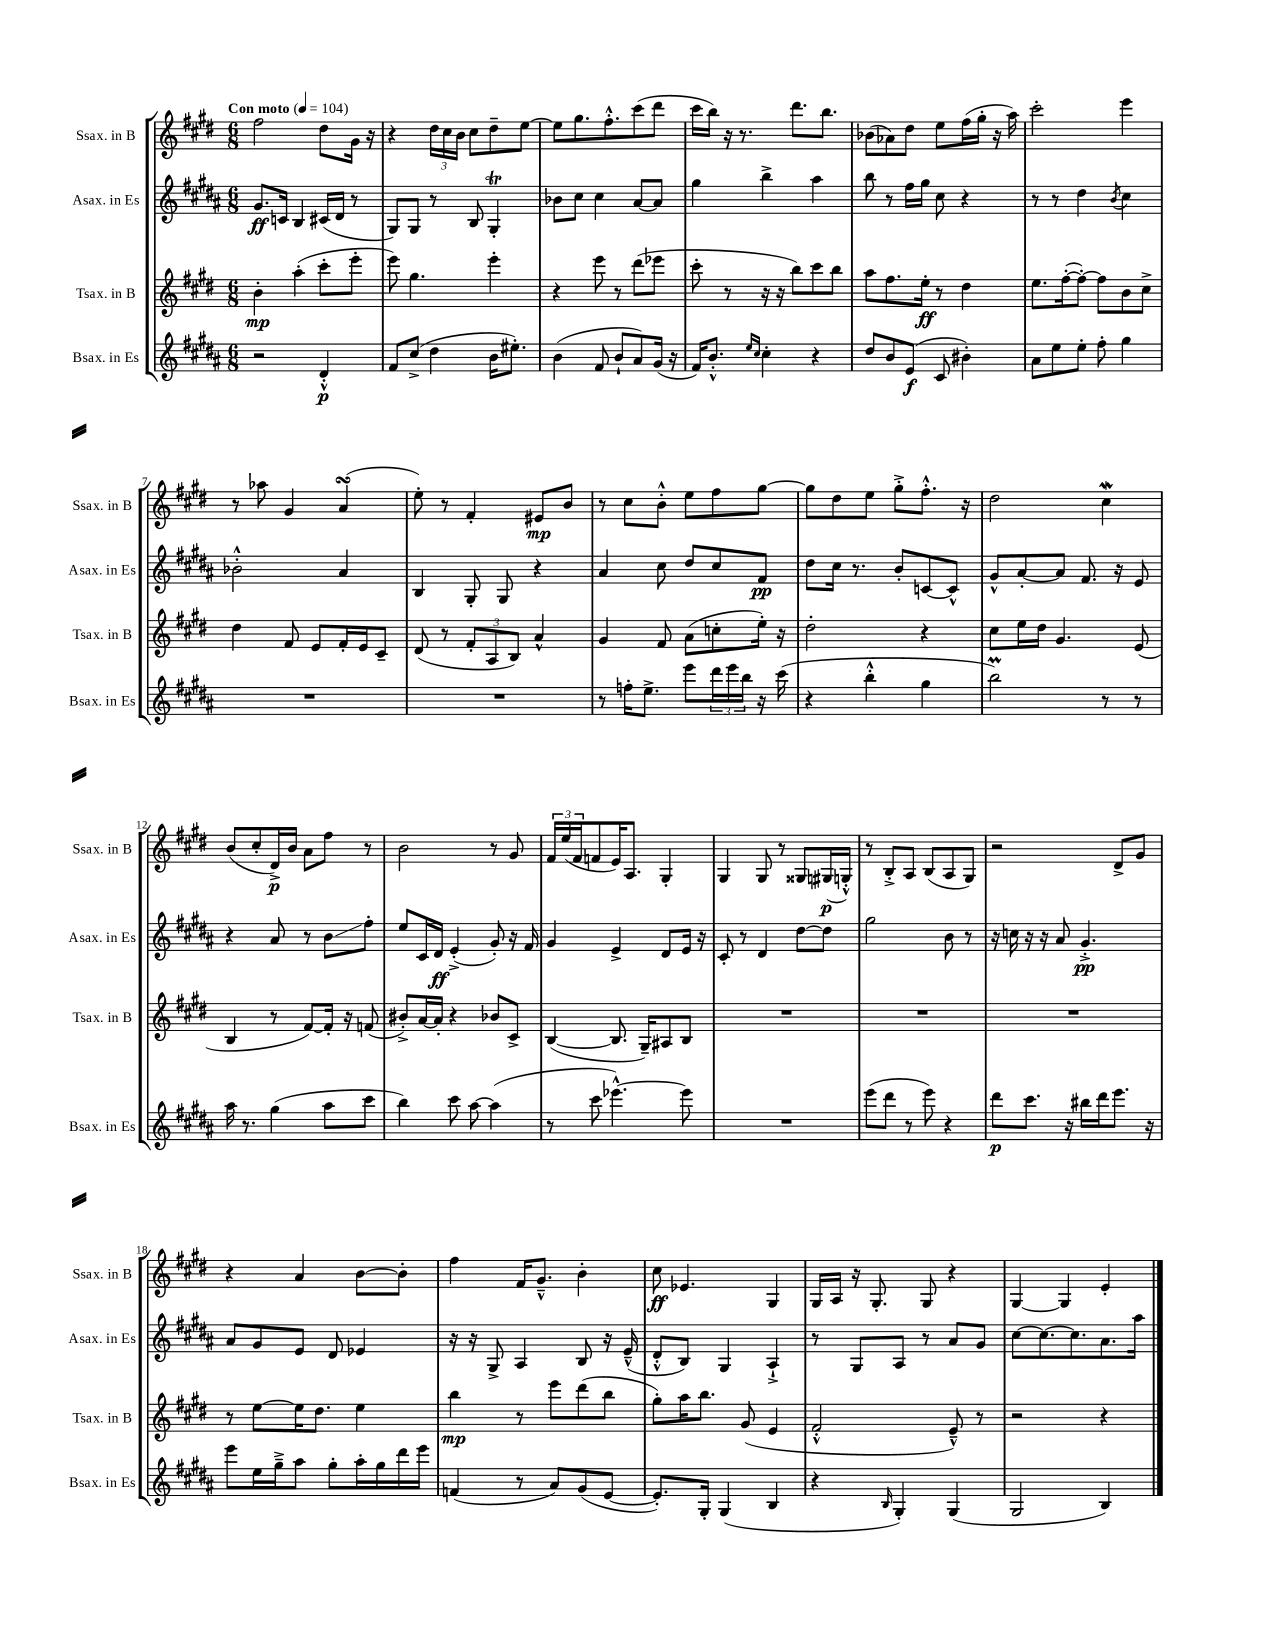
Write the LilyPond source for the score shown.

<<
\new StaffGroup <<
\new Staff = "s0" \with { instrumentName = "Ssax. in B" shortInstrumentName = "Ssax. in B" } {
    \clef treble \key e \major \numericTimeSignature \time 6/8 \tempo "Con moto" 4 = 104
    fis''2 dis''8 gis'16 r16 |
    r4 \tuplet 3/2 { dis''16 cis''16 b'16 } cis''8 dis''8-- e''8~ |
    e''8 gis''8. fis''8.-.-^ cis'''8( dis'''8 |
    cis'''16 b''16) r16 r8. dis'''8. b''8. |
    bes'8( aes'8) dis''8 e''8 fis''16( gis''16-. r16 a''16) |
    cis'''2-. e'''4 |
    r8 aes''8 gis'4 a'4\turn( |
    e''8-.) r8 fis'4-. eis'8\mp b'8 |
    r8 cis''8 b'8-.-^ e''8 fis''8 gis''8~ |
    gis''8 dis''8 e''8 gis''8-.-> fis''8.-.-^ r16 |
    dis''2 cis''4\mordent |
    b'8( cis''8-. dis'16->\p) b'16 a'8 fis''8 r8 |
    b'2 r8 gis'8 |
    \tuplet 3/2 { fis'16 e''16( fis'16 } f'8 e'16) a8. gis4-. |
    gis4 gis8 r8 gisis8 gis16\p( g16-.-^) |
    r8 b8-.-> a8 b8( a8 gis8) |
    r2 dis'8-> gis'8 |
    r4 a'4 b'8~ b'8-. |
    fis''4 fis'16 gis'8.---^ b'4-. |
    cis''8\ff ees'4. gis4 |
    gis16 a16 r16 gis8.-. gis8 r4 |
    gis4~ gis4 e'4-. \bar "|." |
}
\new Staff = "s1" \with { instrumentName = "Asax. in Es" shortInstrumentName = "Asax. in Es" } {
    \clef treble \key b \major \numericTimeSignature \time 6/8
    gis'8.\ff c'16 b4 cis'16( dis'16 r8 |
    gis8) gis8 r8 b8 gis4-.\trill |
    bes'8 cis''8 cis''4 ais'8~ ais'8 |
    gis''4 b''4-> ais''4 |
    b''8 r8 fis''16 gis''16 cis''8 r4 |
    r8 r8 dis''4 \acciaccatura { b'8 } cis''4 |
    bes'2-.-^ ais'4 |
    b4 gis8-. gis8 r4 |
    ais'4 cis''8 dis''8 cis''8 fis'8\pp |
    dis''8 cis''16 r8. b'8-. c'8~ c'8-^ |
    gis'8-^ ais'8~-. ais'8 fis'8. r16 e'8 |
    r4 ais'8 r8 b'8\glissando fis''8-. |
    e''8 cis'16 dis'16\ff e'4-.->( gis'8-.) r16 fis'16 |
    gis'4 e'4-> dis'8 e'16 r16 |
    cis'8-. r8 dis'4 dis''8~ dis''8 |
    gis''2 b'8 r8 |
    r16 c''16 r16 r16 ais'8 gis'4.-.->\pp |
    ais'8 gis'8 e'8 dis'8 ees'4 |
    r16 r16 gis8-> ais4 b8 r16 e'16---^( |
    dis'8-.-^ b8) gis4 ais4-!-> |
    r8 gis8 ais8 r8 ais'8 gis'8 |
    cis''8~ cis''8.~ cis''8. ais'8. ais''16 \bar "|." |
}
\new Staff = "s2" \with { instrumentName = "Tsax. in B" shortInstrumentName = "Tsax. in B" } {
    \clef treble \key e \major \numericTimeSignature \time 6/8
    b'4-.\mp a''4-.( cis'''8-. e'''8-. |
    e'''8) gis''4. e'''4-. |
    r4 e'''8 r8 dis'''8( ees'''8 |
    cis'''8-. r8 r16 r16 b''8) cis'''8 b''8 |
    a''8 fis''8. e''16-.\ff r8 dis''4 |
    e''8. fis''16~-.( fis''8~-.) fis''8 b'8 cis''8-> |
    dis''4 fis'8 e'8 fis'16-. e'16 cis'8-- |
    dis'8( r8 \tuplet 3/2 { fis'8-. a8 b8) } a'4-^ |
    gis'4 fis'8 a'8( c''8-. e''16-.) r16 |
    dis''2-. r4 |
    cis''8 e''16 dis''16 gis'4. e'8( |
    b4 r8 fis'8~) fis'16-. r16 f'8( |
    bis'8-.->) a'16~ a'16-. r4 bes'8 cis'8-> |
    b4~( b8. gis16--) ais8 b8 |
    R2. |
    R2. |
    R2. |
    r8 e''8~ e''16 dis''8. e''4 |
    b''4\mp r8 e'''8 dis'''8( b''8 |
    gis''8-.) a''16 b''8. gis'8( e'4 |
    fis'2-.-^ e'8---^) r8 |
    r2 r4 \bar "|." |
}
\new Staff = "s3" \with { instrumentName = "Bsax. in Es" shortInstrumentName = "Bsax. in Es" } {
    \clef treble \key b \major \numericTimeSignature \time 6/8
    r2 dis'4-.-^\p |
    fis'8 cis''8->( dis''4 b'16 eis''8.-.) |
    b'4( fis'8 b'8-! ais'8) gis'16( r16 |
    fis'16) b'8.-.-^ \grace { e''16 cis''16 } cis''4-. r4 |
    dis''8 b'8 e'8\f( cis'8 bis'4-.) |
    ais'8 e''8 e''8-. fis''8-. gis''4 |
    R2. |
    R2. |
    r8 f''16-. e''8.-> e'''8 \tuplet 3/2 { dis'''16 e'''16 b''16 } r16 cis'''16( |
    r4 b''4-.-^ gis''4 |
    b''2\prall) r8 r8 |
    ais''16 r8. gis''4( ais''8 cis'''8 |
    b''4) cis'''8 ais''8~ ais''4( |
    r8 cis'''8 ees'''4.~-^) ees'''8 |
    R2. |
    e'''8( dis'''8 r8 e'''8) r4 |
    dis'''8\p cis'''8. r16 bis''16 dis'''16 e'''8. r16 |
    e'''8 e''16 gis''16---> ais''8 gis''8-. ais''16-. gis''16 dis'''16 e'''16 |
    f'4( r8 ais'8) gis'8( e'8~ |
    e'8.-.) gis16-. gis4( b4 |
    r4 \grace { b16 } gis4-.) gis4( |
    gis2 b4) \bar "|." |
}
>>
>>
